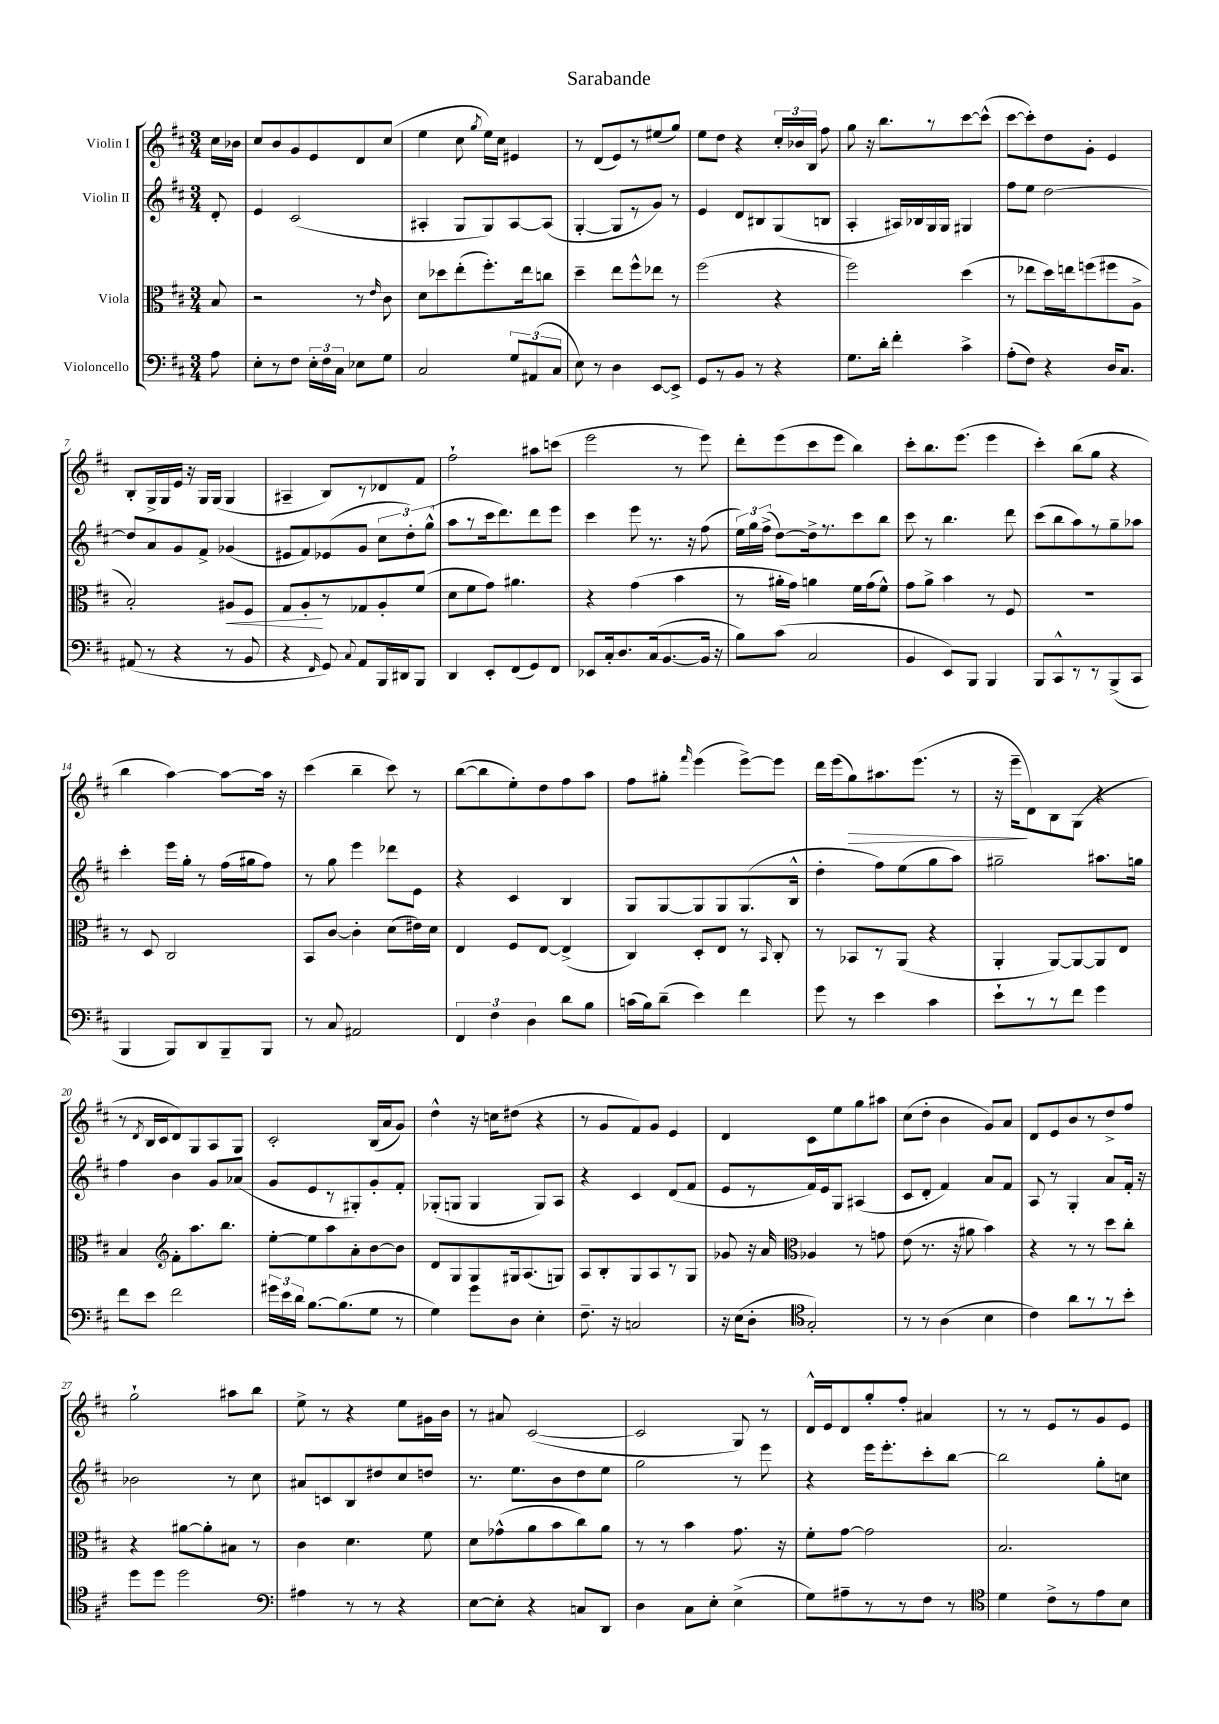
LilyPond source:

\header { title = "Sarabande" }
<<
\new StaffGroup <<
\new Staff = "s0" \with { instrumentName = "Violin I" } {
    \clef treble \key d \major \numericTimeSignature \time 3/4 \partial 8
    \autoBeamOff cis''16[ bes'16] |
    cis''8[ b'8 g'8 e'8 d'8 cis''8]( |
    e''4 cis''8 \acciaccatura { g''8 } e''16[) cis''16] eis'4 |
    r8 d'8[( e'8) r8 eis''8( g''8]) |
    e''8[ d''8] r4 \tuplet 3/2 { cis''16[-. bes'16 b16] } fis''8 |
    g''8 r16 b''8.[ r8 cis'''8~ cis'''8]-^( |
    cis'''8[~ cis'''8-.) d''8 g'8]-. e'4 |
    b8[-. g16-> g16 e'16] r16 g16[ g16]( g4 |
    ais4-- b8[) r8 des'8 fis'8] |
    fis''2-! ais''8[ c'''8]( |
    e'''2 r8 e'''8) |
    d'''8[-. e'''8( cis'''8 e'''8] b''4) |
    cis'''8[-. b''8. e'''8.]( e'''4 |
    cis'''4-.) b''8[( g''8] r4 |
    b''4 a''4~) a''8[~ a''16] r16 |
    cis'''4( b''4-- cis'''8) r8 |
    b''8[~( b''8 e''8-.) d''8 fis''8 a''8] |
    fis''8[ gis''8]-. \grace { fis'''16 } e'''4( e'''8[~->) e'''8] |
    d'''16[ e'''16( g''8\>) ais''8. e'''8.]( r8 |
    r16 e'''16[--\! d'8) b8 g8]( r4 |
    r8 \acciaccatura { d'8 } b16[ cis'16 d'8) g8 a8 g8] |
    cis'2-. b16[( a'16 g'8]) |
    d''4-^ r16 c''16[ dis''8]( r4 |
    r8 g'8[ fis'8) g'8] e'4 |
    d'4 cis'8[ e''8 g''8 ais''8] |
    cis''8[( d''8]-. b'4 g'8[) a'8] |
    d'8[ e'8 b'8 r8 d''8-> fis''8] |
    g''2-! ais''8[ b''8] |
    e''8-> r8 r4 e''8[ gis'16 b'16] |
    r8 ais'8 cis'2~( |
    cis'2 g8) r8 |
    d'16[-^ e'16 d'8 g''8-. fis''8]-. ais'4 |
    r8 r8 e'8[ r8 g'8 e'8] \bar "|." |
}
\new Staff = "s1" \with { instrumentName = "Violin II" } {
    \clef treble \key d \major \numericTimeSignature \time 3/4 \partial 8
    \autoBeamOff d'8-. |
    e'4 cis'2( |
    ais4-. g8[ g8) ais8~ ais8]( |
    g4~-. g8[ r8 g'8]) r8 |
    e'4 d'8[ bis8 g8( b8] |
    a4-. ais16[) bes16 g16 g16] gis4 |
    fis''8[ e''8] d''2~ |
    d''8[ a'8 g'8 fis'8]-> ges'4( |
    eis'8[ fis'8) ees'8( g'8] \tuplet 3/2 { cis''8[ d''8-.) g''8]-^( } |
    a''8[ r8 cis'''16 d'''8.) d'''8 e'''8] |
    cis'''4 e'''8 r8. r16 fis''8( |
    \tuplet 3/2 { e''16[) g''16 fis''16]->( } d''8[~) d''16-> r8. cis'''8 b''8] |
    cis'''8 r8 b''4. d'''8 |
    cis'''8[( b''8 a''8) r8 g''8-- aes''8] |
    cis'''4-. e'''16[ g''16]-. r8 fis''16[( gis''16 fis''8]) |
    r8 g''8 e'''4 des'''8[ e'8] |
    r4 cis'4 b4 |
    g8[ g8~ g8 g8 g8.( b16]-^ |
    d''4-. fis''8[) e''8( g''8 a''8]) |
    gis''2-- ais''8.[ g''16] |
    fis''4 b'4 g'8[ aes'8]( |
    g'8[ e'8 r8 gis8-.) g'8-. fis'8]-. |
    ges8[-.( g8] g4 g8[) a8] |
    r4 cis'4 d'8[( fis'8] |
    e'8[ r8 fis'16) e'16 g8] ais4( |
    cis'8[ d'8]-. fis'4) a'8[ fis'8] |
    a8 r8 g4-. a'8[ fis'16]-. r16 |
    bes'2 r8 cis''8 |
    ais'8[ c'8 b8 dis''8 cis''8 d''8] |
    r8. e''8.[ b'8 d''8 e''8] |
    g''2 r8 e'''8 |
    r4 e'''16[ e'''8.-. cis'''8-. b''8]~ |
    b''2 g''8[-. c''8] \bar "|." |
}
\new Staff = "s2" \with { instrumentName = "Viola" } {
    \clef alto \key d \major \numericTimeSignature \time 3/4 \partial 8
    \autoBeamOff b8 |
    r2 r8 \grace { e'16 } cis'8 |
    d'8[ des''8 e''8-.( fis''8.-.) e''16 c''8] |
    d''4-- e''8[ fis''8-^ ees''8] r8 |
    fis''2( r4 |
    fis''2) d''4( |
    r8 ees''8[ d''16) e''16 f''8( fis''8 a8]-> |
    b2-.) ais8[\< fis8] |
    g8[ a8-.\! r8 ges8 a8-. fis'8]( |
    d'8[ fis'8 g'8]) ais'4. |
    r4 g'4( b'4 |
    r8 ais'16[-. g'16]) a'4 fis'16[ g'16( fis'8]-^) |
    g'8[ a'8]-> b'4 r8 fis8 |
    R2. |
    r8 d8 cis2 |
    b,8[ cis'8]~ cis'4-. d'8[( eis'16) d'16] |
    e4 fis8[ e8]~ e4->( |
    cis4) d8[-. e8] r8 \grace { b,16 } cis8-. |
    r8 bes,8[ r8 a,8]( r4 |
    a,4-. a,8[~) a,8~ a,8 e8] |
    b4 \clef treble fis'8[-. a''8. b''8.] |
    e''8[~-. e''8 a''8 a'8-. b'8~ b'8] |
    d'8[ g8 g8 gis16 a8.( g8]) |
    a8[ b8-. g8 a8 r8 g8] |
    ges'8 r16 a'16 \clef alto aes4 r8 g'8 |
    e'8( r8. r16 ais'8 b'4) |
    r4 r8 r8 d''8[ cis''8]-. |
    r4 ais'8[~ ais'8-. bis8] r8 |
    cis'4 d'4. fis'8 |
    d'8[ ges'8-^( a'8 b'8 cis''8) a'8] |
    r8 r8 b'4 g'8. r16 |
    fis'8[-. g'8]~ g'2 |
    b2. \bar "|." |
}
\new Staff = "s3" \with { instrumentName = "Violoncello" } {
    \clef bass \key d \major \numericTimeSignature \time 3/4 \partial 8
    \autoBeamOff a8 |
    e8[-. r8 fis8] \tuplet 3/2 { e16[-. fis16 cis16] } ees8[ g8] |
    cis2 \tuplet 3/2 { g8[ ais,8( cis8] } |
    e8) r8 d4 e,8[~ e,8]-> |
    g,8[ r8 b,8] r8 r4 |
    g8.[ d'16]-. fis'4-. cis'4-> |
    a8[-.( fis8]) r4 d16[ cis8.] |
    ais,8( r8 r4 r8 b,8 |
    r4 \grace { fis,16 } g,8) \appoggiatura { cis8 } a,8[ b,,16 dis,16 b,,8] |
    d,4 e,8[-. fis,8( g,8) fis,8] |
    ees,8[ cis16-. d8. cis16( b,8.~ b,16] r16 |
    b8[) cis'8]( cis2 |
    b,4 e,8[) b,,8] b,,4 |
    b,,8[ cis,8-^ r8 r8 b,,8->( cis,8] |
    b,,4 b,,8[) d,8 b,,8-- b,,8] |
    r8 cis8 ais,2 |
    \tuplet 3/2 { fis,4 fis4 d4 } d'8[ b8] |
    c'16[( b16) d'8]--( e'4) fis'4 |
    g'8 r8 e'4 cis'4 |
    e'8[-! r8 r8 fis'8] g'4 |
    fis'8[ e'8] fis'2 |
    \tuplet 3/2 { gis'16[ e'16 d'16] } b8.[~ b8.( g8] r8 |
    g4) g'8[ d8] e4-. |
    fis8.-- r16 c2 |
    r16 e16[( d8]-. \clef tenor g2-.) |
    r8 r8 a4( b4 |
    cis'4) a'8[ r8 r8 b'8]-. |
    d''8[ d''8] d''2 |
    \clef bass ais4 r8 r8 r4 |
    e8[~ e8]-. r4 c8[ d,8] |
    d4 cis8[ e8]-. e4->( |
    g8[) ais8-- r8 r8 fis8] r8 |
    \clef tenor d'4 cis'8[-> r8 e'8 b8] \bar "|." |
}
>>
>>
